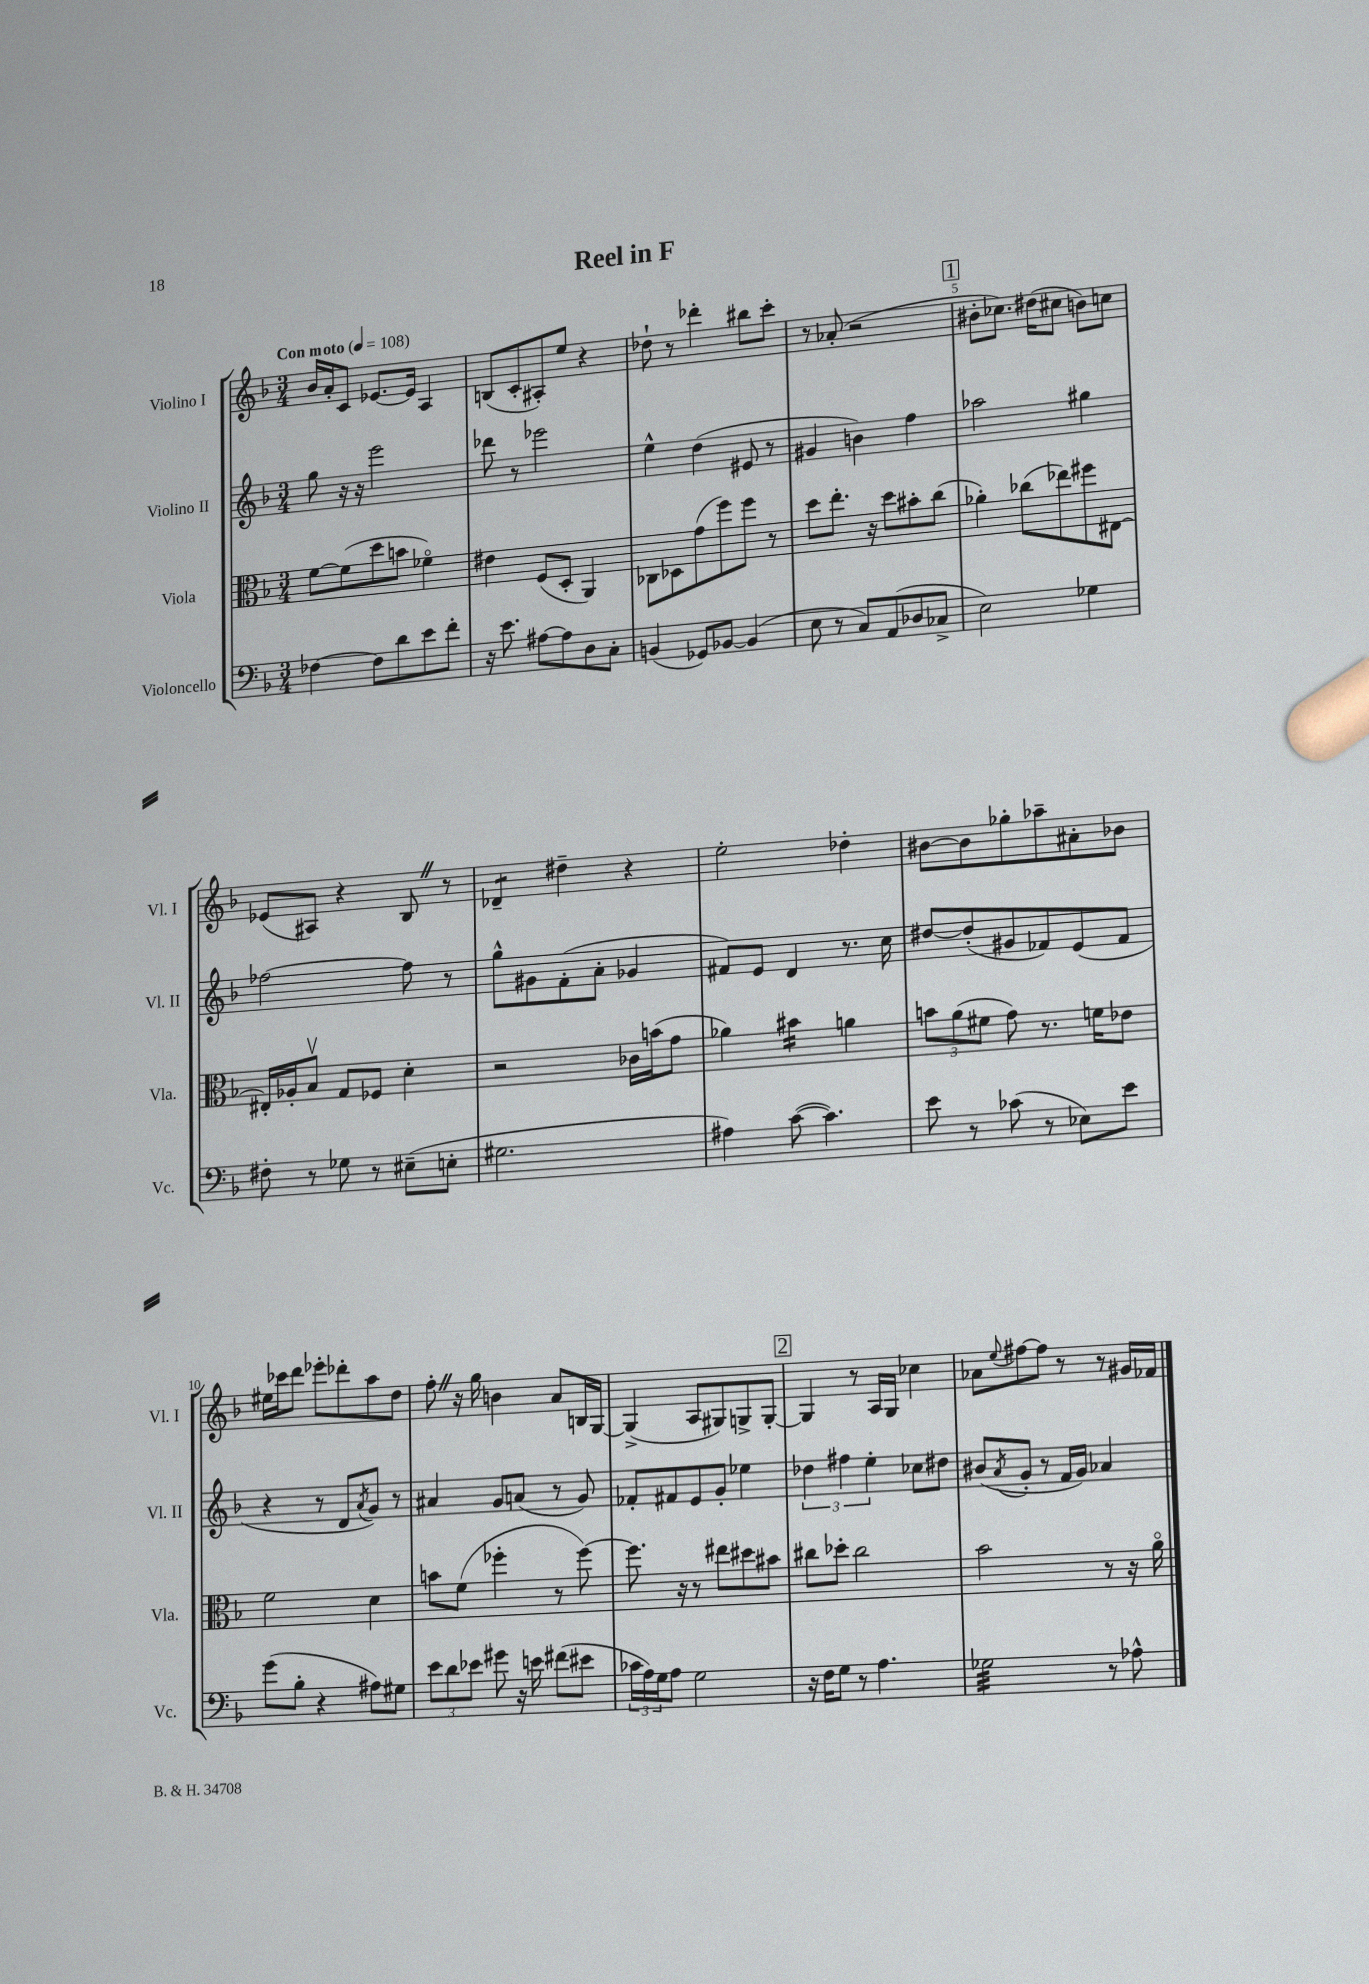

**kern	**kern	**kern	**kern
*staff4	*staff3	*staff2	*staff1
*clefF4	*clefC3	*clefG2	*clefG2
*k[b-]	*k[b-]	*k[b-]	*k[b-]
*M3/4	*M3/4	*M3/4	*M3/4
*MM108	*MM108	*MM108	*MM108
[4F-\	[8f\L	8gg\	16b-/LL
.	.	.	16a'/J
.	(8f\]	16r	8c/J
.	.	16r	.
8F-\]L	8dd\	2eee\	[8.e-/L
8d\	8b\J	.	.
.	.	.	16e-/]Jk
8e\	4f-o\)	.	4A/
8f'\J	.	.	.
=	=	=	=
16r	4e#\	8ddd-\	(8B/L
8.e\	.	.	.
.	.	8r	8c'/
[8A#\L	(8F/L	2eee-\	8A#'/)
8A#\]	8D'/J	.	8ee/J
8D\	4AA/)	.	4r
8C'\J	.	.	.
=	=	=	=
(4BB/	8C-\L	4ee^^\	8dd-`\
.	8D-\	.	8r
8GG-/L)	(8g\	(4dd\	4ddd-'\
[8BB-/J	8ff\)	.	.
(4BB-/]	8ff\J	8e#/	8bb#\L
.	8r	8r	8ccc'\J
=	=	=	=
8E\	8dd\L	4g#/	8r
8r	8.ee'\J	.	(8a-'/
8C/L)	.	4b\)	2r
.	16r	.	.
(8AA/	8dd\L	.	.
8D-/	8b#'\	4ff\	.
8C-^/J	(8cc\J	.	.
=	=	=	=
2E\)	4a-'\)	2aa-\	8b#'\L
.	.	.	8.cc-\J)
.	(8cc-\L	.	.
.	.	.	(16dd#\LK
.	8ee-\)	.	8cc#\J
4G-\	8ff#\	4gg#\	8b\L)
.	[8E#\J	.	8cc\J
=	=	=	=
8F#'\	16E#'/]LL	[2ff-\	(8e-/L
.	16A-'/J	.	.
8r	8B-v/J	.	8A#/J)
8G-\	8G/L	.	4r
8r	8F-/J	.	.
(8E#~\L	4d'\	8ff-\]	8B-/
8E'\J	.	8r	8r
=	=	=	=
2.G#\	2r	8gg^^\L	4d-~/
.	.	8g#\	.
.	.	(8f'\	4dd#~\
.	.	8a'\J	.
.	16c-\LL	4g-/	4r
.	(16b\J	.	.
.	8g\J	.	.
=	=	=	=
4A#\)	4a-\)	8f#/L)	2ee'\
.	.	8e/J	.
([8c\	4b#\	4d/	.
4.c\])	.	.	.
.	4a\	8.r	4dd-'\
.	.	16cc\	.
=	=	=	=
8e\	12b\L	[8dd#/L	[8b#\L
.	(12a\	.	.
8r	.	(8dd#'/]	8b#\]
.	12f#\J	.	.
(8c-\	8g\)	8g#/	8gg-'\
8r	8.r	8f-/)	8aa-~\
8E-\L)	.	(8e/	8a#'\
.	16f\LK	.	.
8e\J	8e-\J	8f-/J	8b-\J
=	=	=	=
(8g\L	2f\	4r	16ee#\LL
.	.	.	16ccc-\J
8B-'\J	.	.	8ddd\J
4r	.	8r	8eee-'\L
.	.	8d/L	8ddd-'\
.	.	8qa/	.
8A#\L)	4d\	8g/J)	8aa\
8G#\J	.	8r	8dd\J
=	=	=	=
12e\L	8b\L	4a#/	8ff'\
12d\	.	.	.
.	(8f\J	.	16r
12e-\J	.	.	.
.	.	.	16gg\
8g#\	4ff-'\	8g/L	4b\
16r	.	(8a/J	.
16e\	.	.	.
(8f#\L	8r	8r	8a/L
8e#\J	[8ff-\)	8g/)	16B/L
.	.	.	[16G/JJ
=	=	=	=
24c-\LL	8.ff-\]	8f-'/L	(4G^/]
24A\)	.	.	.
24G\J	.	.	.
8A\J	.	8f#/	.
.	16r	.	.
2G\	8r	8e/	8A/L
.	8ee#\L	8g'/J	8G#/)
.	8dd#\	4ee-\	8G^/
.	8b#\J	.	[8G'/J
=	=	=	=
16r	8cc#\L	6dd-\	4G/]
16F\LK	.	.	.
8G\J	8dd-'\J	.	.
.	.	6ff#\	.
8r	2cc#\	.	8r
.	.	6ee'\	.
4.A\	.	.	16A/LL
.	.	.	16G/JJ
.	.	8cc-\L	4cc-\
.	.	8dd#\J	.
=	=	=	=
2G-\	2b-\	(8b#/L	8a-\L
.	.	8qa/	8qqee/
.	.	8g'/J	[8ff#\
.	.	8r	8ff#\]J
.	.	16f/LL	8r
.	.	16g/JJ)	.
8r	8r	4a-/	8r
8A-^^\	16r	.	16g#/LL
.	16ao\	.	16f-/JJ
==	==	==	==
*-	*-	*-	*-
